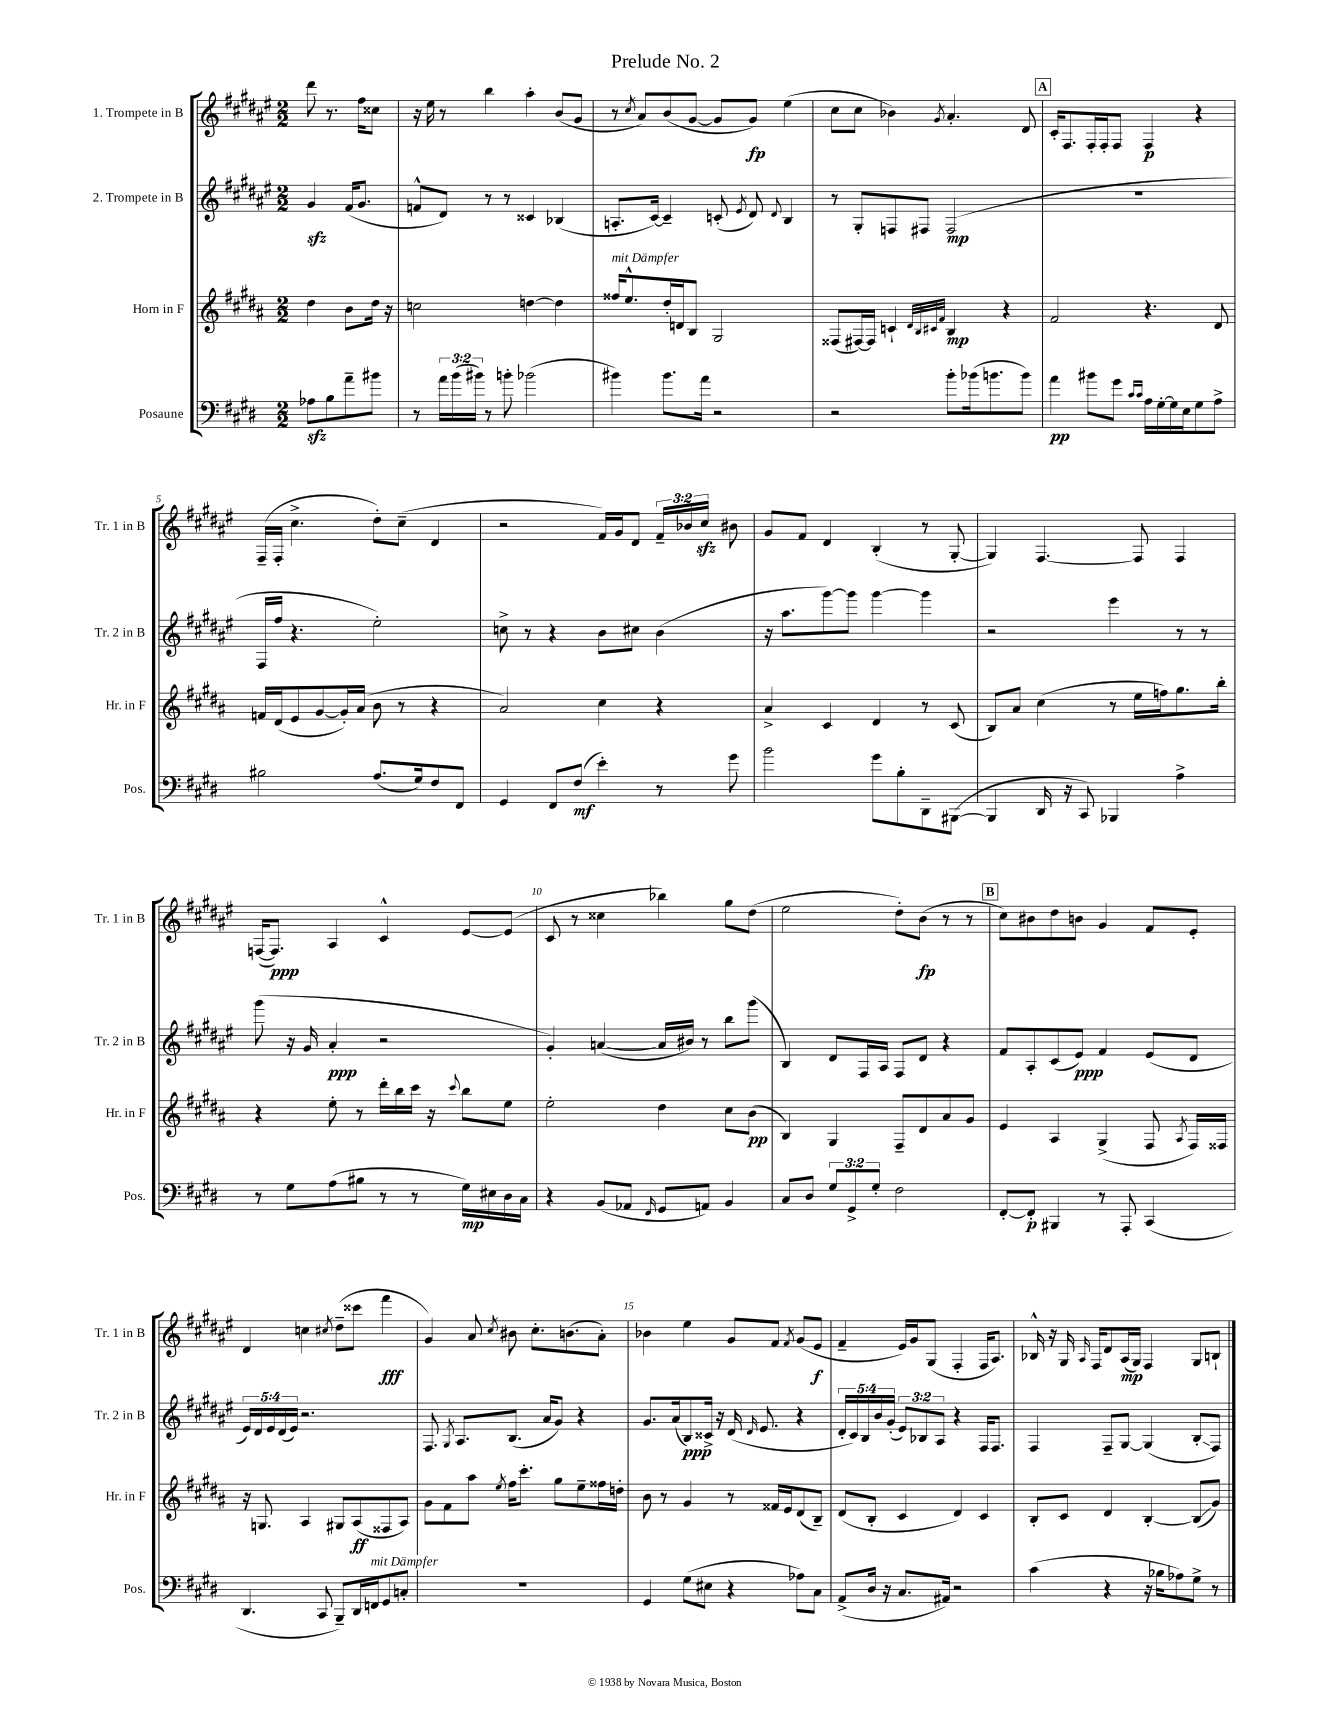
\header { title = "Prelude No. 2" }
<<
\new StaffGroup <<
\new Staff = "s0" \with { instrumentName = "1. Trompete in B" shortInstrumentName = "Tr. 1 in B" } {
    \clef treble \key fis \major \numericTimeSignature \time 2/2 \override Staff.TupletNumber.text = #tuplet-number::calc-fraction-text \partial 2
    \autoBeamOff dis'''8 r8. fis''16[ cisis''8] |
    r16 eis''16 r8 b''4 ais''4-. b'8[( gis'8] |
    r8 \acciaccatura { cis''8 } ais'8[) b'8( gis'8]~ gis'8[ gis'8]\fp) eis''4( |
    cis''8[ cis''8] bes'4) \acciaccatura { gis'8 } ais'4.-. dis'8 |
    \mark \markup { \box "A" } cis'16[-. fis8. fis16-. fis16-. fis8] fis4\p r4 |
    fis16[--( fis16]-. cis''4.-> dis''8[-.) cis''8]--( dis'4 |
    r2 fis'16[) gis'16 dis'8] \tuplet 3/2 { fis'16[-- bes'16 cis''16]\sfz } bis'8 |
    gis'8[ fis'8] dis'4 b4-.( r8 gis8~-. |
    gis4) fis4.~ fis8 fis4 |
    f16[~( f8.]\ppp) ais4 cis'4-^ eis'8[~ eis'8]( |
    cis'8 r8 cisis''4 bes''4) gis''8[ dis''8]( |
    eis''2 dis''8[-.) b'8]\fp( r8 r8 |
    \mark \markup { \box "B" } cis''8[) bis'8 dis''8 b'8] gis'4 fis'8[ eis'8]-. |
    dis'4 c''4 \acciaccatura { cis''8 } dis''8[--( cisis'''8] fis'''4\fff |
    gis'4) ais'8 \acciaccatura { cis''8 } bis'8 cis''8.[-. b'8.( ais'8]-.) |
    bes'4 eis''4 gis'8[ fis'8] \acciaccatura { fis'8 } gis'8[( eis'8]\f |
    fis'4-- eis'16[) gis'16 gis8]( fis4-. fis16[ ais8.]) |
    bes16-^ r16 gis16 \grace { ais16 } fis16[ dis'8 ais16\mp( gis16]) fis4 gis8[ b8]-! \bar "|." |
}
\new Staff = "s1" \with { instrumentName = "2. Trompete in B" shortInstrumentName = "Tr. 2 in B" } {
    \clef treble \key fis \major \numericTimeSignature \time 2/2 \override Staff.TupletNumber.text = #tuplet-number::calc-fraction-text \partial 2
    \autoBeamOff gis'4\sfz fis'16[( gis'8.] |
    f'8[-^ dis'8]) r8 r8 cisis'4 bes4( |
    a8.[-. cis'16]~) cis'4-- c'8-.( \acciaccatura { eis'8 } dis'8) \appoggiatura { dis'8 } b4 |
    r8 gis8[-. f8 fis8] fis2\mp( |
    \mark \markup { \box "A" } R1 |
    fis16[ fis''16] r4. eis''2-.) |
    c''8-> r8 r4 b'8[ cis''8] b'4( |
    r16 ais''8.[ gis'''8~) gis'''8] gis'''4~ gis'''4 |
    r2 eis'''4 r8 r8 |
    gis'''8( r16 gis'16 ais'4-.\ppp r2 |
    gis'4-.) a'4~( a'16[ bis'16]) r8 b''8[ gis'''8]( |
    b4) dis'8[ fis16 ais16] fis8[ dis'8] r4 |
    \mark \markup { \box "B" } fis'8[ ais8-. cis'8( eis'8]\ppp) fis'4 eis'8[( dis'8] |
    \tuplet 5/4 { eis'16[) dis'16 eis'16 dis'16( eis'16]) } r2. |
    fis8. \acciaccatura { gis8 } ais8.[ b8.]( ais'16[ gis'8]) r4 |
    gis'8.[ ais'16( b8\ppp) cisis'16]-> r16 dis'16( \grace { dis'16 } eis'8. r4 |
    \tuplet 5/4 { dis'16[-. cis'16) b16 b'16 gis'16]-.( } \tuplet 3/2 { eis'8[) bes8 ais8] } r4 fis16[ fis8.] |
    fis4 fis8[-- gis8]~ gis4( b8[-.\glissando fis8]) \bar "|." |
}
\new Staff = "s2" \with { instrumentName = "Horn in F" shortInstrumentName = "Hr. in F" } {
    \clef treble \key b \major \numericTimeSignature \time 2/2 \partial 2
    \autoBeamOff dis''4 b'8[ dis''16] r16 |
    c''2 d''4~ d''4 |
    fisis''16[^\markup { \italic "mit Dämpfer" } e''8.-^ dis''16-. d'16 b8] gis2 |
    fisis8[( fis16~) fis16] c'4-! \grace { dis'32[ b32 cis'32 fis'32] } b4\mp r4 |
    \mark \markup { \box "A" } fis'2 r4. dis'8 |
    f'16[ dis'16( e'8 gis'8~ gis'16-.) ais'16]( b'8 r8 r4 |
    ais'2) cis''4 r4 |
    ais'4-> cis'4 dis'4 r8 cis'8( |
    b8[) ais'8] cis''4( r8 e''16[ f''16) gis''8. b''16]-. |
    r4 e''8-. r8 dis'''16[-. b''16 cis'''16] r16 \appoggiatura { cis'''8 } b''8[ e''8] |
    e''2-. dis''4 cis''8[ b'8]\pp( |
    b4) gis4 fis8[-- dis'8 ais'8 gis'8] |
    \mark \markup { \box "B" } e'4 ais4 gis4->( fis8 \acciaccatura { ais8 } fis16[) fisis16] |
    r16 g8. ais4 gis8[ ais8\ff( fisis8 ais8]) |
    gis'8[ fis'8 ais''8] \acciaccatura { e''8 } fis''16[ cis'''8.]-. gis''8[ e''8-- fisis''16 d''16]-. |
    b'8 r8 gis'4 r8 fisis'16[ e'16 dis'8( b8]--) |
    dis'8[( b8]-. cis'4 dis'4) cis'4 |
    b8[-. cis'8] dis'4 b4~-. b8[\glissando( gis'8]) \bar "|." |
}
\new Staff = "s3" \with { instrumentName = "Posaune" shortInstrumentName = "Pos." } {
    \clef bass \key e \major \numericTimeSignature \time 2/2 \override Staff.TupletNumber.text = #tuplet-number::calc-fraction-text \partial 2
    \autoBeamOff aes8[\sfz b8 a'8-- bis'8] |
    r8 \tuplet 3/2 { a'16[ b'16( bis'16]) } r8 b'8-. bes'2( |
    bis'4) bis'8.[ a'16] r2 |
    r2 b'8[-. bes'16( b'8. b'8]) |
    \mark \markup { \box "A" } a'4\pp bis'8[ gis'8] \grace { cis'16[ cis'16] } a16[ gis16~-. gis16 e16 gis8 a8]-> |
    bis2 a8.[( gis16) fis8 fis,8] |
    gis,4 fis,8[ fis8]\mf( e'4-.) r8 gis'8 |
    b'2 gis'8[ b8-. dis,8-- bis,,8]~( |
    bis,,4 dis,16 r16 cis,8) bes,,4 a4-> |
    r8 gis8[ a8( bis8] r8 r8 gis16[\mp) eis16 dis16 cis16] |
    r4 b,8[( aes,8] \grace { fis,16 } gis,8[ a,8]) b,4 |
    cis8[ dis8] \tuplet 3/2 { gis8[ gis,8-> gis8]-. } fis2 |
    \mark \markup { \box "B" } fis,8[~-. fis,8]-.\p bis,,4 r8 a,,8-. cis,4( |
    dis,4. cis,8 b,,8[--) dis,16 f,16^\markup { \italic "mit Dämpfer" } gis,8 c8]-. |
    R1 |
    gis,4 gis8[( eis8] r4 aes8[) cis8] |
    a,8[->( dis16] r16 cis8.[ ais,16]) r2 |
    cis'4( r4 r16 bes16[ aes8) gis8]-> r8 \bar "|." |
}
>>
>>
\layout { \context { \Score \override BarNumber.break-visibility = ##(#f #t #t) barNumberVisibility = #(every-nth-bar-number-visible 5) } }
